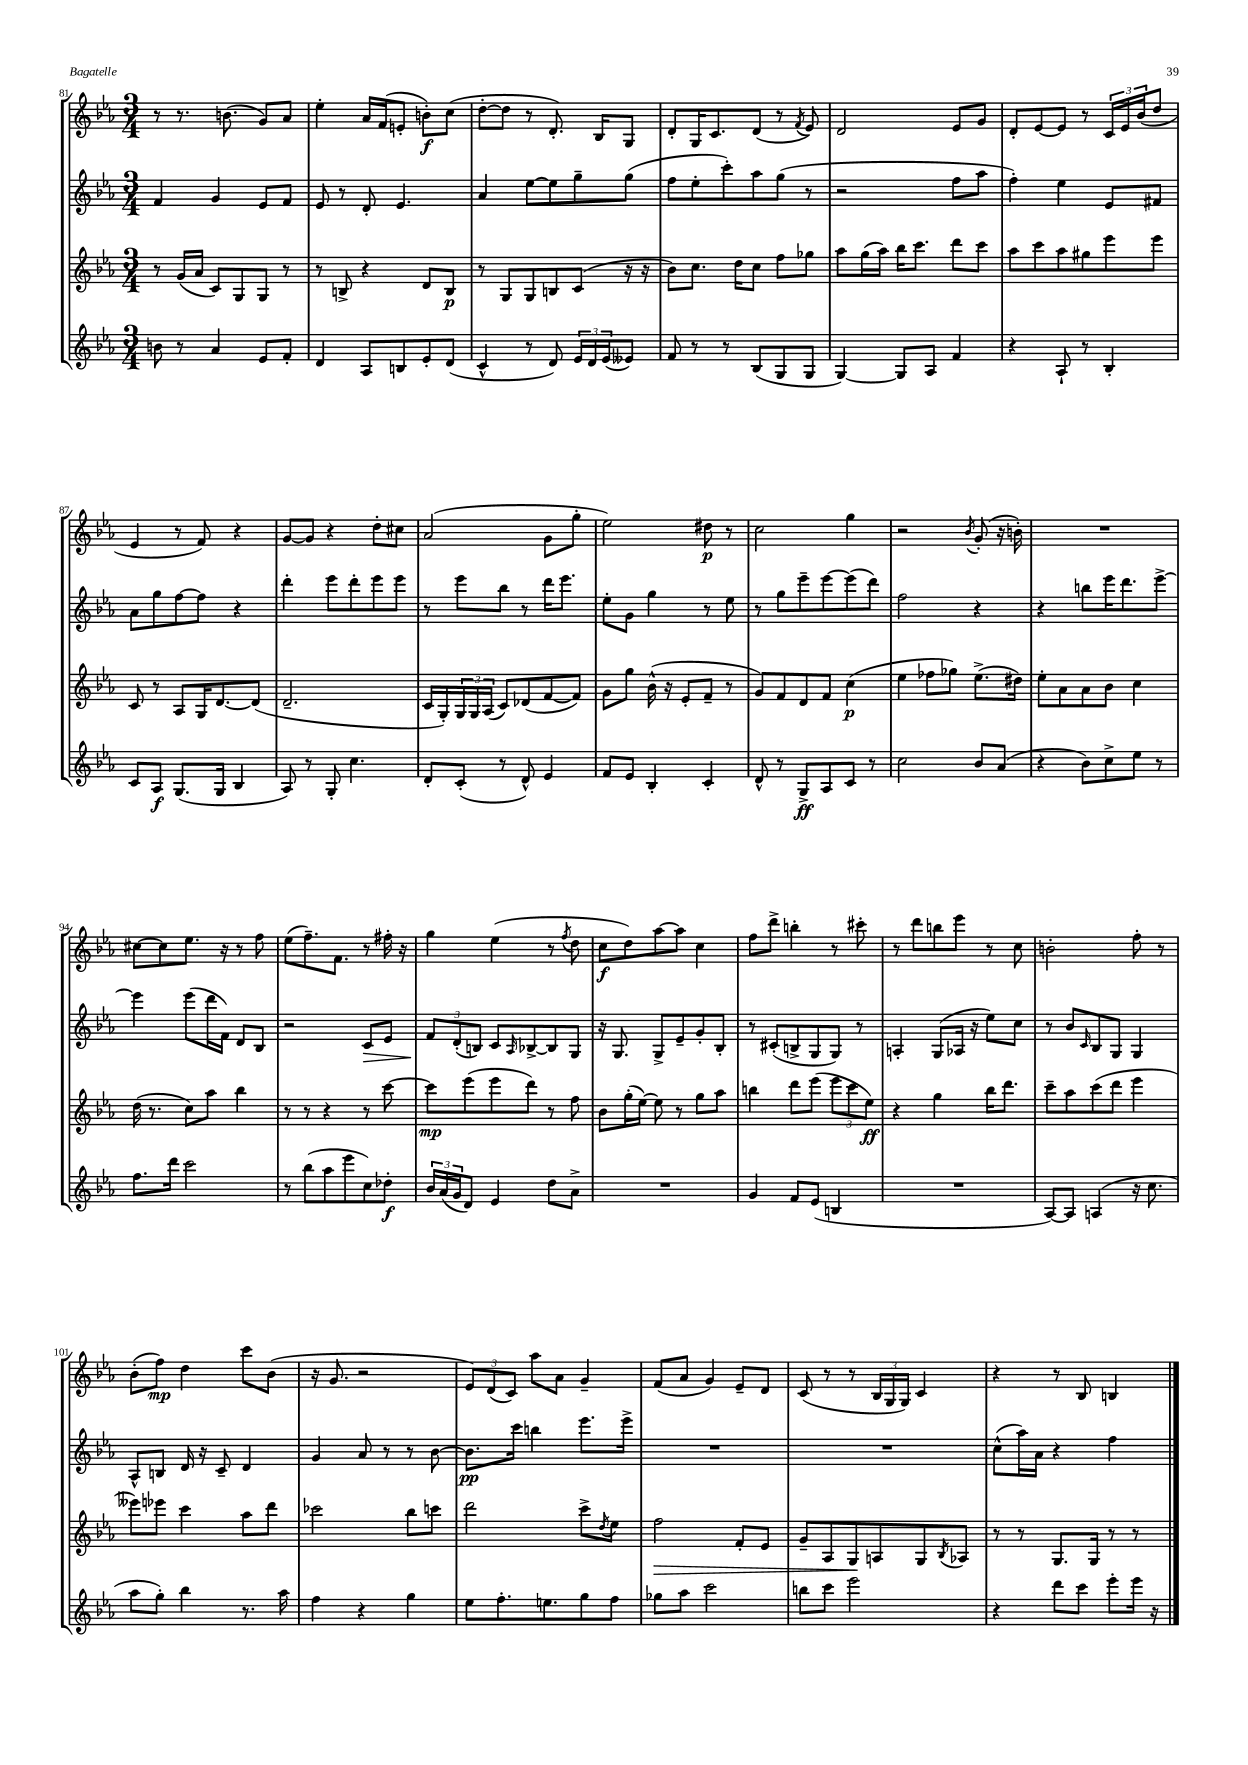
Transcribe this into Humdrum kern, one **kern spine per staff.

**kern	**kern	**kern	**kern
*staff4	*staff3	*staff2	*staff1
*clefG2	*clefG2	*clefG2	*clefG2
*k[b-e-a-]	*k[b-e-a-]	*k[b-e-a-]	*k[b-e-a-]
*M3/4	*M3/4	*M3/4	*M3/4
8b\	8r	4f/	8r
8r	(16g/LL	.	8.r
.	16a-/JJ	.	.
4a-/	8c/L)	4g/	.
.	.	.	(8.b\
.	8G/	.	.
8e-/L	8G/J	8e-/L	8g/L)
8f'/J	8r	8f/J	8a-/J
=	=	=	=
4d/	8r	8e-/	4ee-'\
.	8B^/	8r	.
8A-/L	4r	8d'/	16a-/LL
.	.	.	(16f/J
8B/	.	4.e-/	8e'/J
8e-'/	8d/L	.	8b'\L)
(8d/J	8B/J	.	(8cc\J
=	=	=	=
4c^^/	8r	4a-/	[8dd'\L
.	8G/L	.	8dd\]J
8r	8G/	[8ee-\L	8r
8d/)	8B/	8ee-\]	8.d'/)
24e-/LL	(8c/J	8gg~\	.
24d/	.	.	.
.	.	.	16B-/LK
(24e-/J	.	.	.
8e--/J)	16r	(8gg\J	8G/J
.	16r	.	.
=	=	=	=
8f/	8b-\L)	8ff\L	8d'/L
8r	8.cc\J	8ee-'\	16G/K
.	.	.	8.c/
8r	.	8ccc'\)	.
.	16dd\LK	.	.
(8B-/L	8cc\J	8aa-\	(8d/J
8G/	8ff\L	(8gg\J	8r
.	.	.	8qf/
8G/J	8gg-\J	8r	8e-/)
=	=	=	=
[4G/)	8aa-\L	2r	2d/
.	(16gg\L	.	.
.	16aa-\JJ)	.	.
8G/]L	16bb-\LK	.	.
.	8.ccc\J	.	.
8A-/J	.	.	.
4f/	8ddd\L	8ff\L	8e-/L
.	8ccc\J	8aa-\J	8g/J
=	=	=	=
4r	8aa-\L	4ff'\)	8d'/L
.	8ccc\	.	[8e-/
8A-`/	8aa-\	4ee-\	8e-/]J
8r	8gg#\	.	8r
4B-'/	8eee-\	8e-/L	24c/LL
.	.	.	24e-/
.	.	.	(24b-/J
.	8eee-\J	8f#/J	8dd/J
=	=	=	=
8c/L	8c/	8a-\L	4e-/
8A-/J	8r	8gg\	.
(8.G/L	8A-/L	[8ff\	8r
.	16G/K	8ff\]J	8f/)
16G/Jk	[8.d/	.	.
4B-/	.	4r	4r
.	(8d/]J	.	.
=	=	=	=
8A-/)	2.d~/	4ddd'\	[8g/L
8r	.	.	8g/]J
8G'/	.	8eee-\L	4r
4.cc\	.	8ddd'\	.
.	.	8eee-\	8dd'\L
.	.	8eee-\J	8cc#\J
=	=	=	=
8d'/L	16c/LL	8r	(2a-/
.	16G'/)	.	.
(8c'/J	24G/	8eee-\L	.
.	24G/	.	.
.	(24A-/JJ	.	.
8r	8c/L)	8bb-\J	.
8d^^/)	(8d-/	8r	.
4e-/	[8f/	16ddd\LK	8g\L
.	.	8.eee-\J	.
.	8f/]J)	.	8gg'\J
=	=	=	=
8f/L	8g\L	8ee-'\L	2ee-\)
8e-/J	8gg\J	8g\J	.
4B-'/	(16b-^^\	4gg\	.
.	16r	.	.
.	8e-'/L	.	.
4c'/	8f~/J	8r	8dd#\
.	8r	8ee-\	8r
=	=	=	=
8d^^/	8g/L)	8r	2cc\
8r	8f/	8gg\L	.
8G^/L	8d/	8eee-~\	.
8A-/	8f/J	[8eee-\	.
8c/J	(4cc\	(8eee-\]	4gg\
8r	.	8ddd\J)	.
=	=	=	=
2cc\	4ee-\	2ff\	2r
.	8ff-\L	.	.
.	8gg-\J)	.	.
.	.	.	8qb-/
8b-/L	(8.ee-^\L	4r	(8g'/
(8a-/J	.	.	16r
.	16dd#\Jk)	.	16b'\)
=	=	=	=
4r	8ee-'\L	4r	2.r
.	8a-\	.	.
8b-\L)	8a-\	8bb\L	.
8cc^\	8b-\J	16eee-\K	.
.	.	8.ddd\	.
8ee-\J	4cc\	.	.
8r	.	[8eee-^\J	.
=	=	=	=
8.ff\L	(16dd\	4eee-\]	[8cc#\L
.	8.r	.	.
.	.	.	8cc#\]
16ddd\Jk	.	.	.
2ccc\	8cc\L)	(8eee-\L	8.ee-\J
.	8aa-\J	16ddd\L	.
.	.	16f\JJ)	16r
.	4bb-\	8d/L	8r
.	.	8B-/J	8ff\
=	=	=	=
8r	8r	2r	(8ee-\L
(8bb-\L	8r	.	8.ff~\)
8aa-\	4r	.	.
.	.	.	8.f\J
8eee-\	.	.	.
8cc\)	8r	8c/L	8r
8dd-'\J	[8ccc\	8e-/J	16ff#'\
.	.	.	16r
=	=	=	=
24b-/LL	8ccc\]L	12f/L	4gg\
(24a-/	.	.	.
24g/J	.	(12d'/	.
8d/J)	(8eee-\	.	.
.	.	12B/J)	.
4e-/	8eee-\	8c/L	(4ee-\
.	.	16qqA-/	.
.	8ddd\J)	[8B-^/	.
8dd\L	8r	8B-/]	8r
.	.	.	8qff/
8a-^\J	8ff\	8G/J	8dd\
=	=	=	=
2.r	8b-\L	16r	8cc\L
.	.	8.G/	.
.	(16gg'\L	.	8dd\)
.	[16ee-\JJ)	.	.
.	8ee-\]	8G^/L	[8aa-\
.	8r	8e-~/	8aa-\]J
.	8gg\L	8g'/	4cc\
.	8aa-\J	8B-'/J	.
=	=	=	=
4g/	4bb\	8r	8ff\L
.	.	(8c#'/L	8ddd^\J
8f/L	8ddd\L	8B^/	4bb'\
(8e-/J	(8eee-\J	8G/	.
4B/	12eee-\L	8G/J)	8r
.	12ccc\	.	.
.	.	8r	8ccc#'\
.	12ee-\J)	.	.
=	=	=	=
2.r	4r	4A'/	8r
.	.	.	8ddd\L
.	4gg\	(8G/L	8bb\
.	.	16A-/Jk	8eee-\J
.	.	16r	.
.	16bb-\LK	8ee-\L)	8r
.	8.ddd\J	.	.
.	.	8cc\J	8cc\
=	=	=	=
[8A-/L)	8ccc~\L	8r	2b'\
8A-/]J	8aa-\	8b-/L	.
.	.	16qqc/	.
(4A/	(8ccc\	8B-/	.
.	8ddd\J	8G/J	.
16r	4eee-\	4G/	8ff'\
8.cc\	.	.	.
.	.	.	8r
=	=	=	=
8aa-\L	8eee--\L)	8A-^^/L	(8b-'\L
8gg'\J)	8eee-\J	8B/J	8ff\J)
4bb-\	4ccc\	16d/	4dd\
.	.	16r	.
.	.	8c~/	.
8.r	8aa-\L	4d/	8ccc\L
.	8ddd\J	.	(8b-\J
16aa-\	.	.	.
=	=	=	=
4ff\	2ccc-\	4g/	16r
.	.	.	8.g/
4r	.	8a-/	2r
.	.	8r	.
4gg\	8bb-\L	8r	.
.	8ccc\J	[8b-\	.
=	=	=	=
8ee-\L	2ddd\	8.b-\]L	12e-/L)
.	.	.	(12d/
8.ff'\	.	.	.
.	.	.	12c/J)
.	.	16ccc\Jk	.
.	.	4bb\	8aa-\L
8.ee\	.	.	.
.	.	.	8a-\J
8gg\	8ccc^\L	8.eee-\L	4g~/
.	8qdd/	.	.
8ff\J	8ee-\J	.	.
.	.	16eee-^\Jk	.
=	=	=	=
8gg-\L	2ff\	2.r	(8f/L
8aa-\J	.	.	8a-/J
2ccc\	.	.	4g/)
.	8f'/L	.	8e-~/L
.	8e-/J	.	8d/J
=	=	=	=
8bb\L	8g~/L	2.r	(8c/
8ccc\J	8A-/	.	8r
2eee-\	8G/	.	8r
.	8A/	.	24B-/LL
.	.	.	24G/
.	.	.	24G/JJ)
.	8G/	.	4c/
.	8qB-/	.	.
.	8A-/J	.	.
=	=	=	=
4r	8r	(8cc^^\L	4r
.	8r	16aa-\L)	.
.	.	16a-\JJ	.
8ddd\L	8.G/L	4r	8r
8ccc\J	.	.	8B-/
.	16G/Jk	.	.
8eee-'\L	8r	4ff\	4B/
16eee-\Jk	8r	.	.
16r	.	.	.
==	==	==	==
*-	*-	*-	*-
